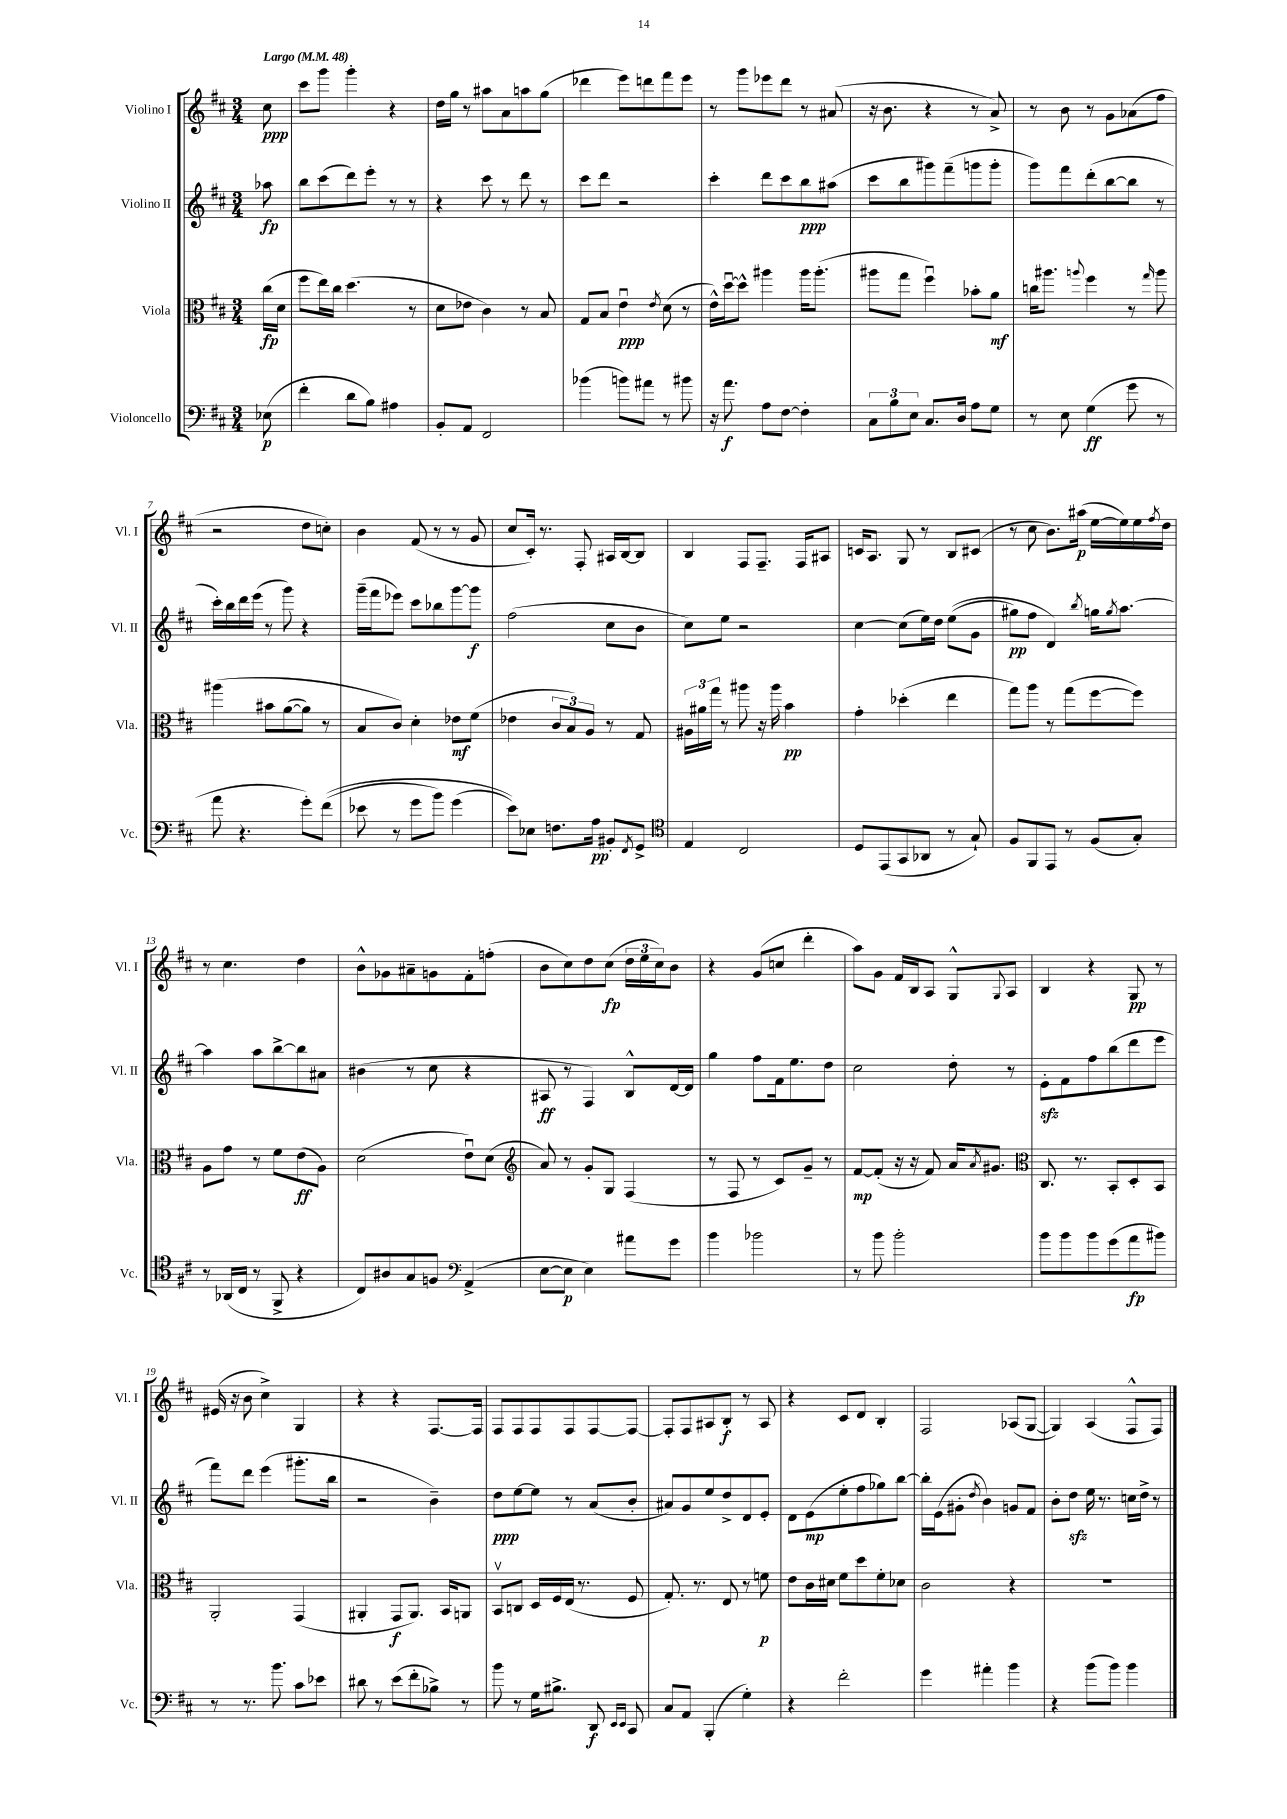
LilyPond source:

<<
\new StaffGroup <<
\new Staff = "s0" \with { instrumentName = "Violino I" shortInstrumentName = "Vl. I" } {
    \clef treble \key d \major \numericTimeSignature \time 3/4 \partial 8 \tempo "Largo" 4 = 48
    cis''8\ppp |
    cis'''8 g'''8 g'''4-. r4 |
    d''16 g''16 r8 ais''8 a'8 a''8 g''8( |
    des'''4 e'''8) d'''8 fis'''8 e'''8 |
    r8 g'''8 ees'''8 d'''8 r8 ais'8( |
    r16 b'8. r4 r8 a'8->) |
    r8 b'8 r8 g'8 aes'8( fis''8 |
    r2 d''8 c''8-.) |
    b'4 fis'8( r8 r8 g'8 |
    cis''8 cis'16-.) r8. fis8-. ais16 b16~ b8 |
    b4 fis8 fis8.-- fis16 ais8 |
    c'16 a8. g8 r8 b8 cis'8( |
    r8 cis''8 b'8.) ais''16\p( e''16~ e''16) e''16 \acciaccatura { fis''8 } d''16 |
    r8 cis''4. d''4 |
    b'8-^ ges'8 ais'8-- g'8 fis'8-. f''8-.( |
    b'8 cis''8) d''8 cis''8\fp( \tuplet 3/2 { d''16 e''16 cis''16) } b'8 |
    r4 g'8( c''8 d'''4-. |
    a''8) g'8 fis'16 b16 a8 g8-^ \appoggiatura { g8 } a8 |
    b4 r4 g8\pp r8 |
    eis'16( r16 b'8 cis''4->) g4 |
    r4 r4 fis8.~ fis16 |
    fis8 fis8 fis8 fis8 fis8~ fis8~ |
    fis8-. fis8 ais8 b8-.\f r8 ais8 |
    r4 cis'8 d'8 b4-. |
    fis2 aes8( g8~ |
    g4) a4( fis8-^ fis8) \bar "|." |
}
\new Staff = "s1" \with { instrumentName = "Violino II" shortInstrumentName = "Vl. II" } {
    \clef treble \key d \major \numericTimeSignature \time 3/4 \partial 8
    aes''8\fp |
    b''8 cis'''8( d'''8) e'''8-. r8 r8 |
    r4 cis'''8 r8 d'''8 r8 |
    cis'''8 d'''8 r2 |
    cis'''4-. d'''8 cis'''8 b''8\ppp ais''8( |
    cis'''8 b''8 gis'''8) fis'''8--( g'''8 g'''8-. |
    g'''8) fis'''8 d'''8-.( b''8~ b''8 r8 |
    cis'''16-.) b''16 d'''16 e'''16( r8 g'''8) r4 |
    g'''16--( fis'''16 ees'''8) cis'''8 bes''8 g'''8~ g'''8\f |
    fis''2( cis''8 b'8 |
    cis''8) e''8 r2 |
    cis''4~ cis''8( e''16) d''16 e''8(\( g'8 |
    gis''8\pp) fis''8 d'4\) \acciaccatura { b''8 } g''16 \acciaccatura { g''8 } a''8.~ |
    a''4 a''8 b''8~-> b''8 ais'8 |
    bis'4( r8 cis''8 r4 |
    ais8\ff r8 fis4) b8-^ d'16~ d'16 |
    g''4 fis''8 fis'16 e''8. d''8 |
    cis''2 d''8-. r8 |
    e'8-.\sfz fis'8 fis''8 b''8( d'''8 e'''8 |
    fis'''8) d'''8 e'''4( gis'''8.-. b''16 |
    r2 b'4--) |
    d''8\ppp e''8~ e''8 r8 a'8( b'8-. |
    ais'8) g'8 e''8 d''8-> d'8 e'8-. |
    d'8 e'8\mp( e''8-. fis''8 ges''8) b''8~ |
    b''16-. e'16( gis'8-. \acciaccatura { d''8 } b'4) g'8 fis'8 |
    b'8-. d''8\sfz e''16 r8. c''16 d''16-> r8 \bar "|." |
}
\new Staff = "s2" \with { instrumentName = "Viola" shortInstrumentName = "Vla." } {
    \clef alto \key d \major \numericTimeSignature \time 3/4 \partial 8
    cis''16\fp( d'16 |
    fis''8 e''16) cis''16 d''4.( r8 |
    d'8 ees'8 cis'4) r8 b8 |
    g8 b8 e'4\downbow\ppp \acciaccatura { e'8 } d'8( r8 |
    e'16-^) d''16~\downbow d''8-^ ais''4 ais''16 ais''8.-.( |
    ais''8 g''8 fis''4\downbow) bes'8-. a'8\mf |
    c''16 ais''8. \appoggiatura { a''8 } fis''4 r8 \grace { g''16 } a''8 |
    ais''4\( bis'8 a'8~( a'8) r8 |
    b8 cis'8\) d'4-. ees'8\mf fis'8( |
    ees'4 \tuplet 3/2 { cis'8 b8) a8 } r8 g8 |
    \tuplet 3/2 { ais16 ais'16 g''16 } r8 ais''8 r16 ais''16 b'4\pp |
    g'4-. des''4-.( e''4 |
    g''8) a''8 r8 g''8( fis''8~ fis''8) |
    a8 g'8 r8 fis'8 e'8\ff( a8) |
    d'2( e'8\downbow) d'8( |
    \clef treble a'8) r8 g'8-. g8 fis4( |
    r8 fis8 r8 cis'8) g'8-- r8 |
    fis'8~\mp fis'8-.( r16 r16 fis'8) a'16 \acciaccatura { a'8 } gis'8. |
    \clef alto cis8. r8. b,8-. d8-. b,8 |
    a,2-. g,4( |
    ais,4-. g,8\f ais,8.) b,16 a,8 |
    b,8\upbow c8 d16 fis16 e16( r8. fis8 |
    g8.-.) r8. e8 r8 f'8\p |
    e'8 cis'16 dis'16 fis'8 d''8 fis'8-. des'8 |
    cis'2 r4 |
    R2. \bar "|." |
}
\new Staff = "s3" \with { instrumentName = "Violoncello" shortInstrumentName = "Vc." } {
    \clef bass \key d \major \numericTimeSignature \time 3/4 \partial 8
    ees8\p( |
    fis'4-. d'8 b8) ais4 |
    b,8-. a,8 fis,2 |
    bes'4( b'8) ais'8 r8 bis'8 |
    r16 a'8.\f a8 fis8~ fis4-. |
    \tuplet 3/2 { cis8 b8 e8 } cis8. d16 a8 g8 |
    r8 e8 g4\ff( g'8 r8 |
    a'8 r4. g'8-.) fis'8(\( |
    ees'8 r8 g'8 b'8) g'4( |
    e'8)\) ees8 f8. a16\pp bis,8-. \acciaccatura { fis,8 } g,8-> |
    \clef tenor e4 cis2 |
    d8 e,8( g,8 aes,8 r8 g8-!) |
    fis8 fis,8 e,8 r8 fis8( g8-.) |
    r8 aes,16( cis16 r8 fis,8-> r4 |
    cis8) ais8 g8 f8 \clef bass a,4->( |
    e8~ e8\p e4) ais'8 g'8 |
    b'4 bes'2 |
    r8 b'8 b'2-. |
    b'8 b'8 b'8 g'8( a'8\fp bis'8) |
    r8 r8. b'8. cis'8 ees'8 |
    dis'8 r8 e'8( fis'8-. bes8->) r8 |
    b'8 r8 g16 bis8.-> d,8\f \grace { e,16 e,16 } cis,8 |
    cis8 a,8 b,,4-.( g4-.) |
    r4 fis'2-. |
    g'4 ais'4-. b'4 |
    r4 b'8( b'8) b'4 \bar "|." |
}
>>
>>
